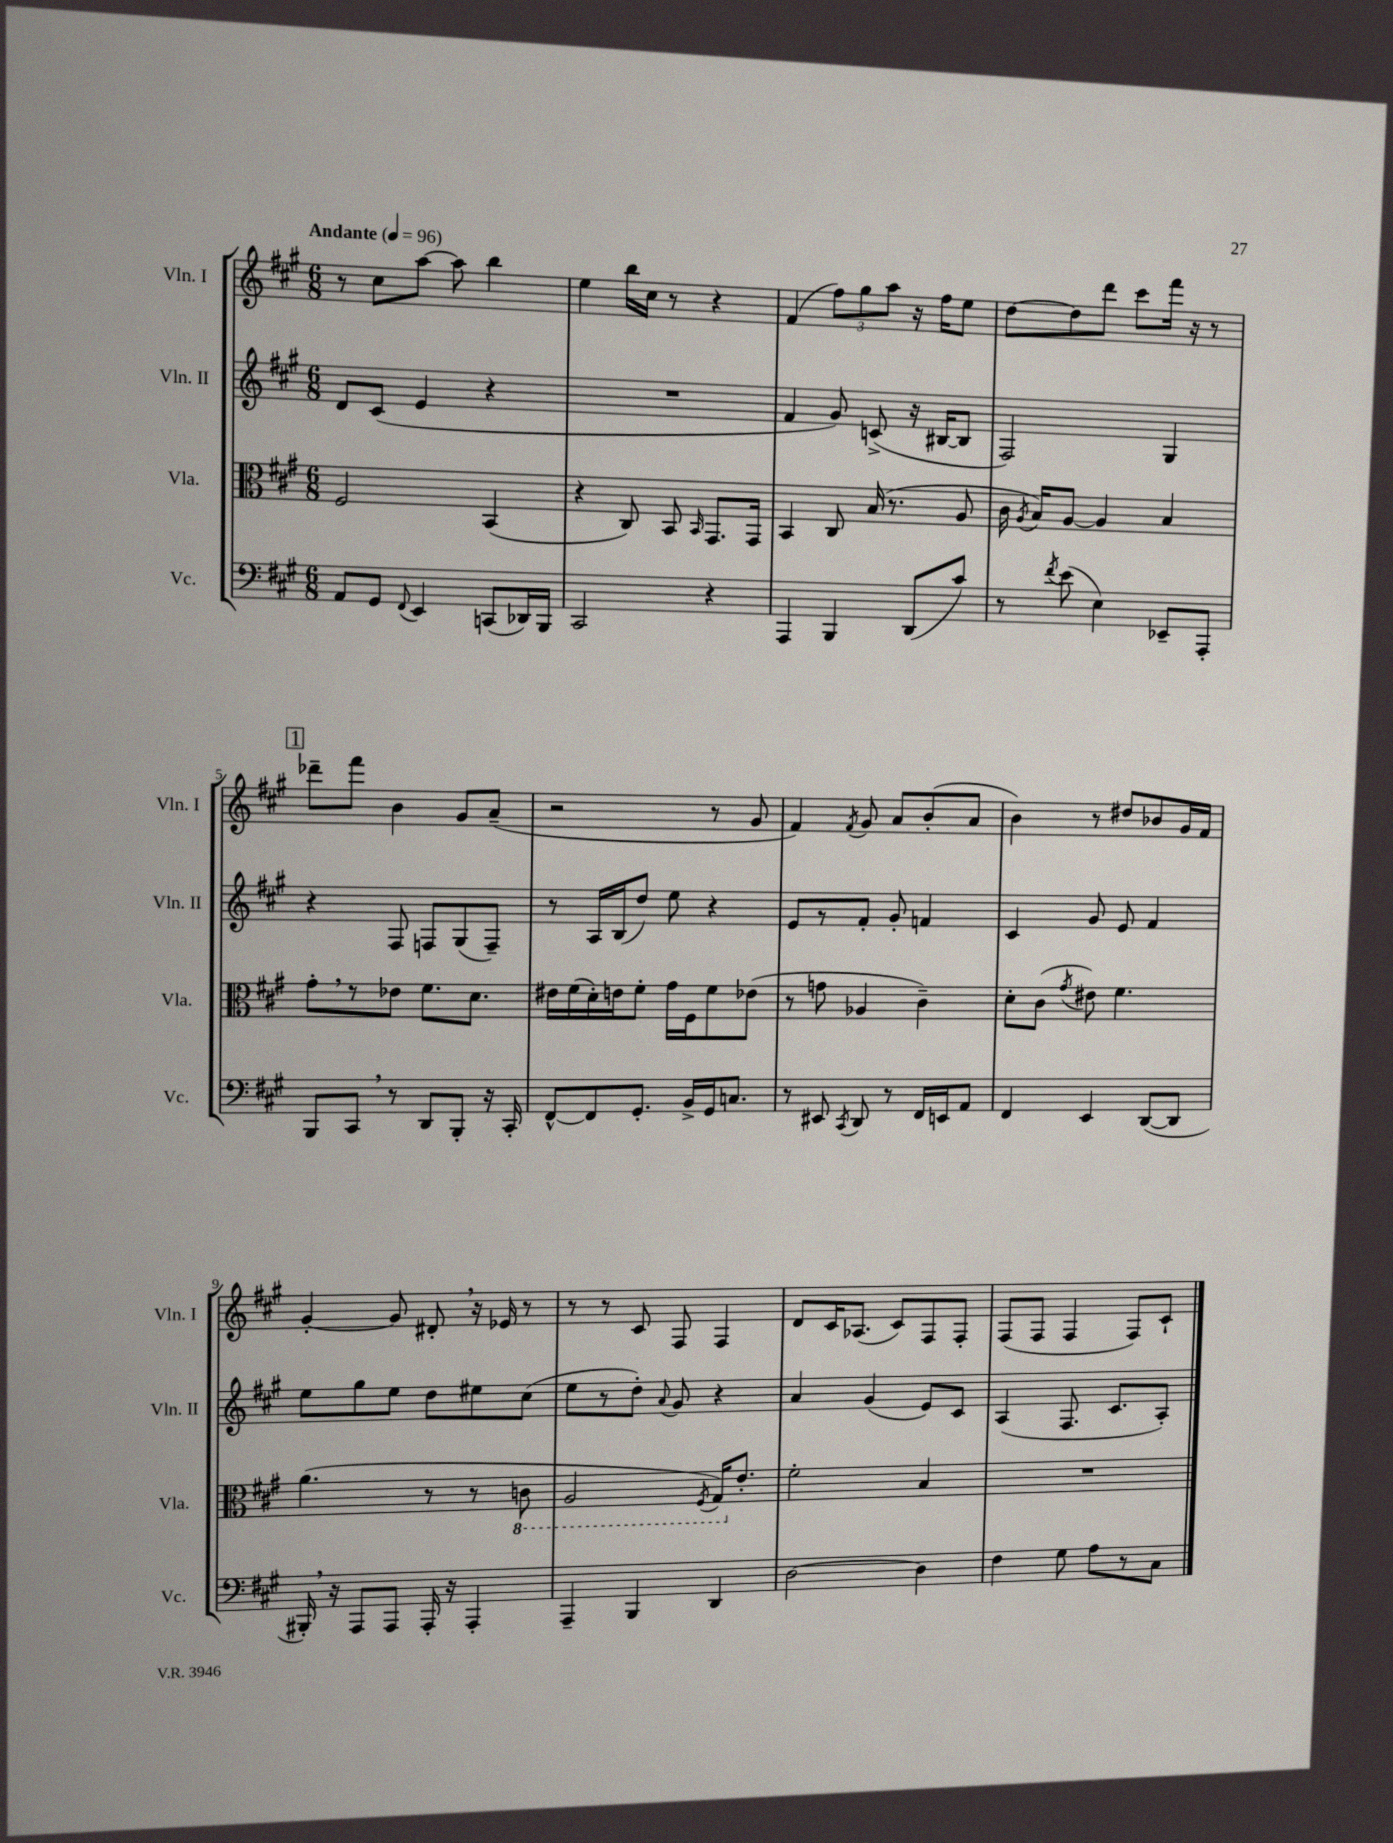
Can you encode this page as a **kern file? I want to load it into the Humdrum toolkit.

**kern	**kern	**kern	**kern
*part4	*part3	*part2	*part1
*staff4	*staff3	*staff2	*staff1
*I"Vc.	*I"Vla.	*I"Vln. II	*I"Vln. I
*I'Vc.	*I'Vla.	*I'Vln. II	*I'Vln. I
*clefF4	*clefC3	*clefG2	*clefG2
*k[f#c#g#]	*k[f#c#g#]	*k[f#c#g#]	*k[f#c#g#]
*M6/8	*M6/8	*M6/8	*M6/8
*MM96	*MM96	*MM96	*MM96
=1	=1	=1	=1
!	!	!	!LO:TX:a:B:t=Andante
8AA/L	2F#/	8d/L	8r
8GG#/J	.	(8c#/J	8cc#\L
8qqFF#/	.	.	.
4EE/	.	4e/	[8aa\J
.	.	.	8aa\]
(8CCn/L	(4BB/	4r	4bb\
16DD-X/L)	.	.	.
16BBB/JJ	.	.	.
=2	=2	=2	=2
2CC#/	4r	2.r	4ee\
.	8C#/)	.	16bb\LL
.	.	.	16cc#\JJ
.	8BB/	.	8r
.	16qqBB/	.	.
4r	8.GG#/L	.	4r
.	16GG#/Jk	.	.
=3	=3	=3	=3
4AAA/	4BB/	4f#/	(4f#/
4BBB/	8C#/	8g#/)	12ff#\L)
.	.	.	12gg#\
.	(16B/	(8cn^/	.
.	.	.	12aa\J
.	8.r	.	.
(8DD/L	.	16r	16r
.	.	[16B#X/KL	16ff#\KL
8c#/J)	8A/	8B#/J]	8ee\J
=4	=4	=4	=4
8r	16c#\	2F#/)	[8dd\L
.	8qA/	.	.
.	16B/KL)	.	.
8qf#/	.	.	.
(8e\	[8A/J	.	8dd\]
4E\)	4A/]	.	8ddd\J
.	.	.	8ccc#\L
8EE-X~/L	4B/	4G#/	16fff#\Jk
.	.	.	16r
8AAA'/J	.	.	8r
!!LO:LB:g=z
!!LO:REH:place=s1:t=1
=5	=5	=5	=5
8BBB/L	8g#',\L	4r	8ddd-X~\L
8CC#,/J	8r	.	8fff#\J
8r	8e-X\J	8F#/	4b\
8DD/L	8.f#\L	8Fn/L	.
8BBB'/J	.	(8G#/	8g#/L
.	8.d\J	.	.
16r	.	8F~/J)	(8a~/J
16CC#'/	.	.	.
=6	=6	=6	=6
[8FF#^^/L	16e#X\LL	8r	2r
.	(16f#\	.	.
8FF#/]	16d'\)	16A/LL	.
.	16en\J	(16B/J	.
8.GG#'/J	8f#'\J	8dd/J)	.
.	16g#\LL	8ee\	.
16BB^/LL	16F#\J	.	.
16GG#/J	8f#\	4r	8r
8.Cn/J	.	.	.
.	(8e-X\J	.	8g#/
=7	=7	=7	=7
8r	8r	8e/L	4f#/)
8EE#X/	8gn\	8r	.
8qCC#/	.	.	8qf#/
8DD/	4A-X/	8f#'/J	8g#/
8r	.	8g#'/	8a/L
16FF#/LL	4c#~\)	4fn/	(8b'/
16EEn/J	.	.	.
8AA/J	.	.	8a/J
=8	=8	=8	=8
4FF#/	8d'\L	4c#/	4b\)
.	(8c#\J	.	.
.	8qg#/	.	.
4EE/	8e#X\)	8g#/	8r
.	4.f#\	8e/	8dd#X/L
([8DD/L	.	4f#/	8b-X/
8DD/J]	.	.	16g#/L
.	.	.	16f#/JJ
!!LO:LB:g=z
=9	=9	=9	=9
16BBB#X',/)	(4.a\	8ee\L	[4g#'/
16r	.	.	.
8AAA/L	.	8gg#\	.
8AAA/J	.	8ee\J	8g#/]
16AAA'/	8r	8dd\L	8d#X',/
16r	.	.	.
4AAA'/	8r	8ee#X\	16r
.	.	.	16e-X/
*	*8ba	*	*
.	8Cn\	(8cc#\J	8r
=10	=10	=10	=10
4AAA~/	2AA/	8ee\L	8r
.	.	8r	8r
4BBB/	.	8dd'\J)	8c#/
.	.	8qqa/	.
.	.	8g#/	8F#/
.	8qFF#/	.	.
4DD/	16GG#/KL)	4r	4F#/
*	*X8ba	*	*
.	8.e'/J	.	.
=11	=11	=11	=11
[2D\	2f#'\	4a/	8d/L
.	.	.	16c#/K
.	.	.	(8.A-X/J
.	.	(4g#/	.
.	.	.	8c#/L)
4D\]	4B/	8e/L)	8F#/
.	.	8c#/J	8F#'/J
=12	=12	=12	=12
4F#\	2.r	(4A/	(8F#/L
.	.	.	8F#/J
8G#\	.	8.F#/	4F#/
8A\L	.	.	.
.	.	8.c#/L	.
8r	.	.	8F#/L)
8C#\J	.	8A'/J)	8c#`/J
==	==	==	==
*-	*-	*-	*-
